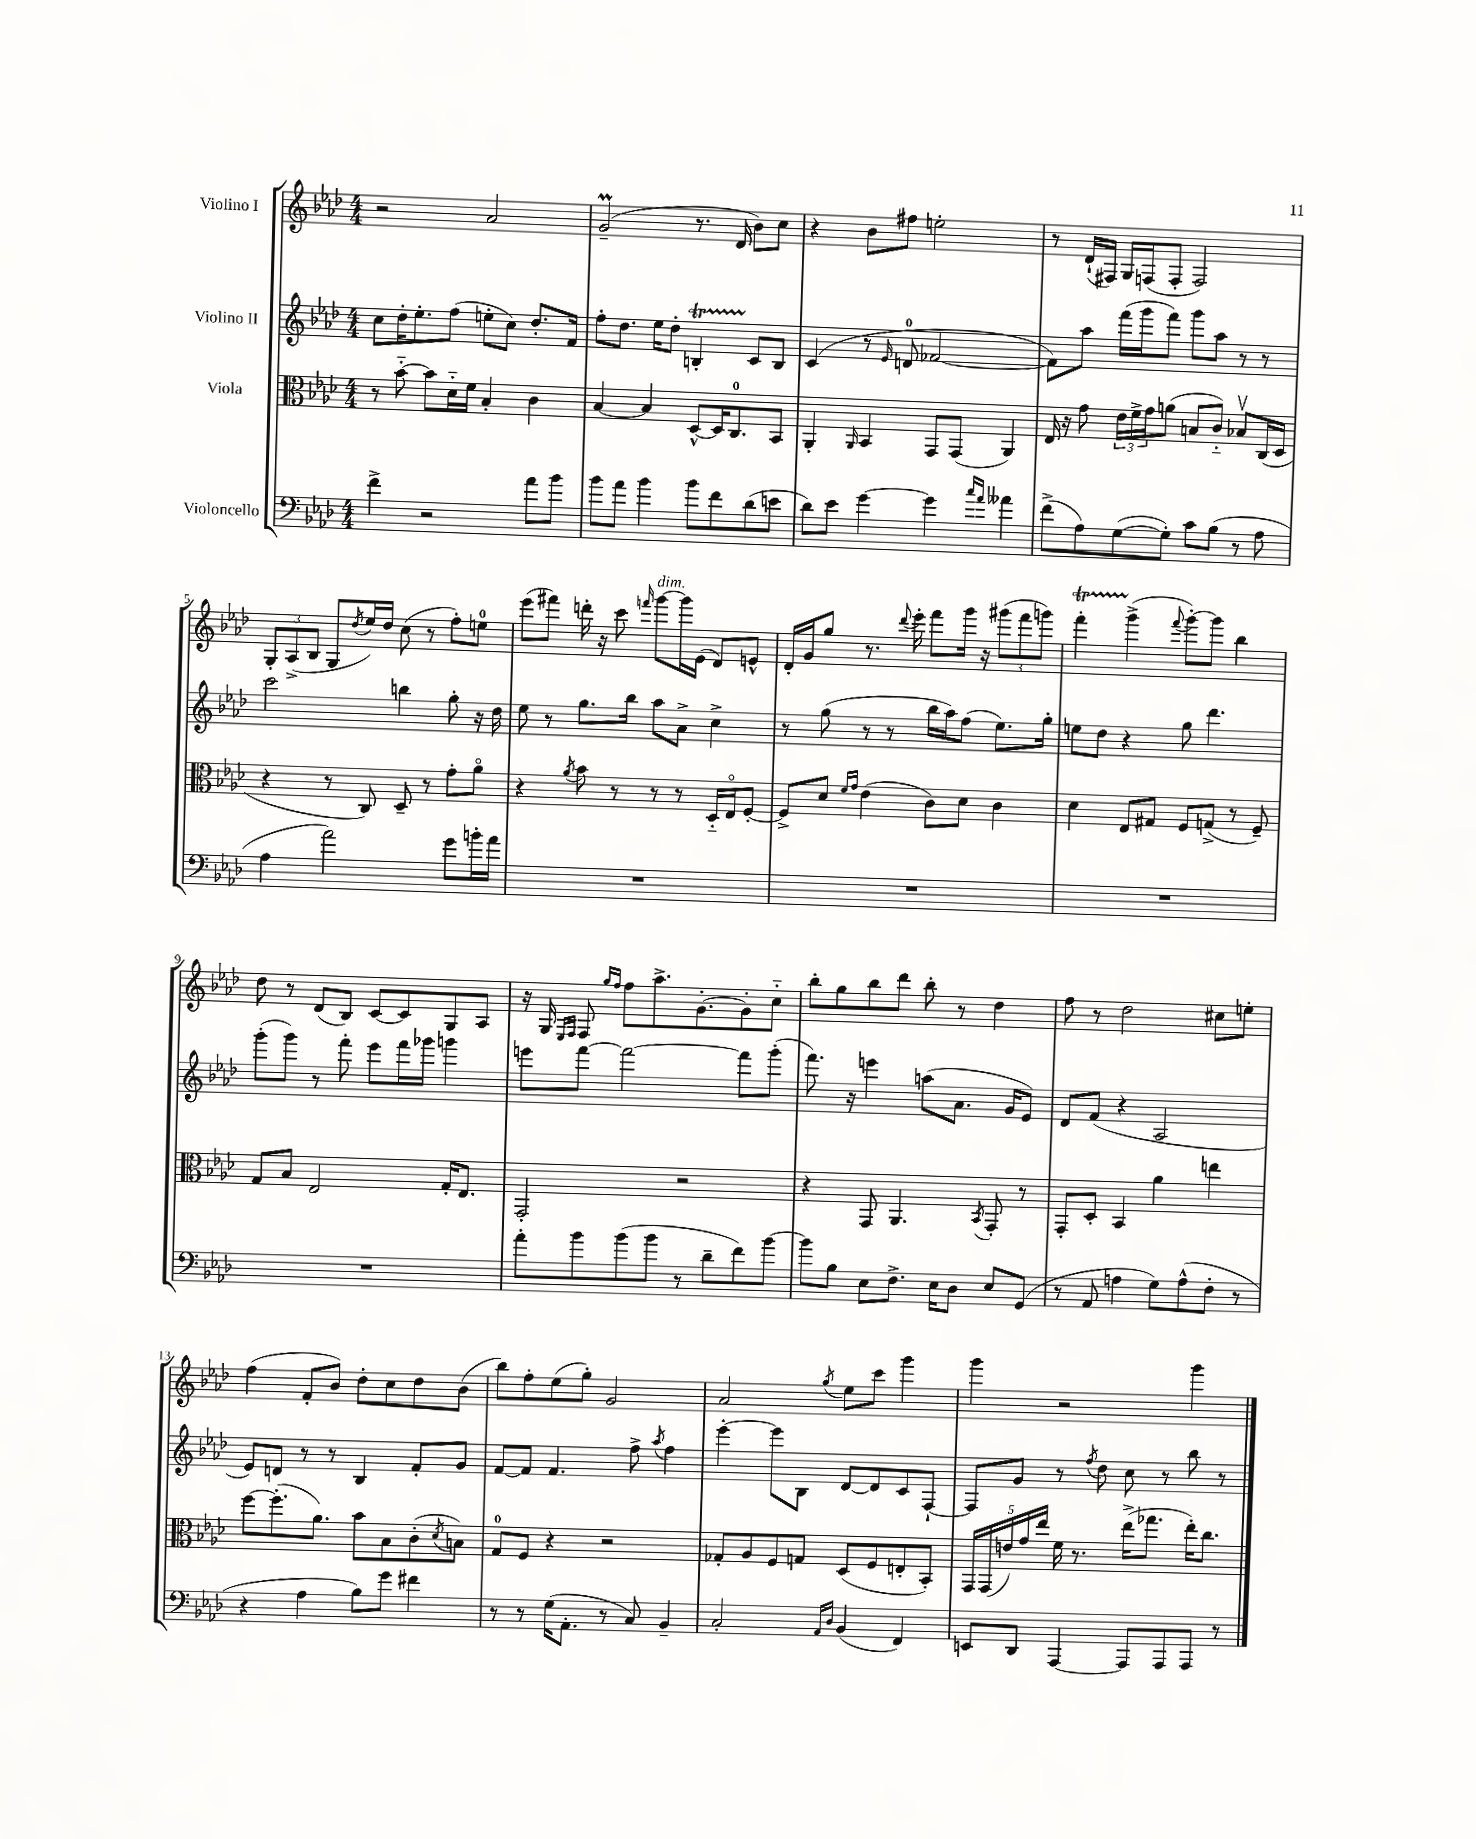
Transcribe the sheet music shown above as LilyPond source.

<<
\new StaffGroup <<
\new Staff = "s0" \with { instrumentName = "Violino I" } {
    \clef treble \key aes \major \numericTimeSignature \time 4/4
    r2 aes'2 |
    g'2--\prall( r8. des'16 bes'8) c''8 |
    r4 bes'8 fis''8 e''2-. |
    r8 des'16-!( fis16) g16 f16( f8-. f2) |
    \tuplet 3/2 { g8-. aes8->( bes8 } g8 \acciaccatura { des''8 } ees''16) des''16 c''8( r8 f''8-.) e''8-0 |
    ees'''8( fis'''8) d'''16-. r16 c'''8 \grace { f'''16 } g'''8~^\markup { \italic "dim." } g'''16 ees'16( des'8) e'8-^ |
    des'16-. g'16 g''8 r8. \appoggiatura { des'''8 } ees'''16-. f'''8 g'''16 r16 \tuplet 3/2 { gis'''8( f'''8 g'''8) } |
    f'''4-.\startTrillSpan g'''4->\stopTrillSpan( \appoggiatura { f'''8 } g'''8~-.) g'''8 bes''4 |
    des''8 r8 des'8( bes8) c'8~ c'8 g8 aes8 |
    r16 g16 \grace { ees16 f16 } f8 \grace { g''16 f''16 } f''8 aes''8.-> g'8.~-. g'8-. c''8-_ |
    bes''8-. g''8 bes''8 des'''8 bes''8-. r8 des''4 |
    f''8 r8 des''2 cis''8 e''8-. |
    f''4( f'8-. bes'8) des''8-. c''8 des''8 bes'8( |
    bes''8) f''8-. ees''8( g''8-.) g'2 |
    aes'2 \acciaccatura { g''8 } ees''8 c'''8 g'''4 |
    g'''4 r2 g'''4 \bar "|." |
}
\new Staff = "s1" \with { instrumentName = "Violino II" } {
    \clef treble \key aes \major \numericTimeSignature \time 4/4
    c''8 des''16-. ees''8.-. f''8( e''8-. c''8) des''8.-. f'16 |
    f''8-. des''8. ees''16 des''8-. b4-.\startTrillSpan c'8\stopTrillSpan b8 |
    c'4( r8 \grace { ees'16 } d'8-0 fes'2~ |
    fes'8) aes''8 f'''16( g'''16 f'''8) g'''8 aes''8 r8 r8 |
    c'''2 b''4 g''8-. r16 des''16 |
    ees''8 r8 g''8. bes''16 aes''8 aes'8-> c''4-> |
    r8 g''8( r8 r8 bes''16 aes''16) f''8( ees''8.) g''16-. |
    e''8 des''8 r4 g''8 des'''4. |
    g'''8-.( g'''8) r8 f'''8-. ees'''8 f'''16 ges'''16 g'''4 |
    e'''8 f'''8~ f'''2~ f'''8 g'''8-.( |
    f'''8.) r16 e'''4 a''8( aes'8. g'16 ees'8) |
    des'8 f'8( r4 aes2 |
    ees'8) d'8 r8 r8 bes4 f'8-. g'8 |
    f'8~ f'8 f'4. f''8-> \acciaccatura { aes''8 } f''4 |
    ees'''4~-. ees'''8 bes8 des'8~ des'8 c'8 f8~-! |
    f8 g'8 r8 \acciaccatura { f''8 } des''8 c''8 r8 bes''8 r8 \bar "|." |
}
\new Staff = "s2" \with { instrumentName = "Viola" } {
    \clef alto \key aes \major \numericTimeSignature \time 4/4
    r8 bes'8~-_ bes'8 des'16-_ f'16 bes4-. c'4 |
    bes4~ bes4 des8~-^ des16 c8.-0 bes,8 |
    aes,4-. \grace { aes,16 } bes,4 g,8 g,8( aes,4) |
    ees16 r16 g'8 \tuplet 3/2 { ees'16 f'16-> g'16 } a'8( b8 c'8-_) bes8\upbow c16( des16 |
    r4 r8 c8) des8-- r8 g'8-. aes'8\flageolet |
    r4 \acciaccatura { aes'8 } bes'8 r8 r8 r8 des16-_ ees16\flageolet f8~-. |
    f8-> des'8 \grace { f'16 g'16 } ees'4( c'8) des'8 c'4 |
    des'4 ees8 gis8 f8 g8->( r8 f8--) |
    g8 bes8 ees2 g16-. ees8. |
    g,2-. r2 |
    r4 g,8 aes,4. \acciaccatura { bes,8 } g,8-. r8 |
    g,8-. des8-. bes,4 aes'4 e''4 |
    f''8~ f''8.-.( aes'8.) bes'8 bes8 c'8-.( \acciaccatura { des'8 } b8) |
    g8-0 f8 r4 r2 |
    ges8-. aes8 f8 g8 des8( f8 e8-. bes,8-.) |
    \tuplet 5/4 { g,16 g,16( e'16) g'16 ees''16 } f'16 r8. ees''16->( ges''8. ees''16-.) c''8. \bar "|." |
}
\new Staff = "s3" \with { instrumentName = "Violoncello" } {
    \clef bass \key aes \major \numericTimeSignature \time 4/4
    f'4-> r2 aes'8 bes'8 |
    bes'8 aes'8 bes'4 bes'8 f'8 des'8( e'8 |
    des'8) ees'8 g'4~ g'4 \grace { c''16 aes'16 } aeses'4 |
    f'8->( aes8) g8~( g8-.) c'8 bes8( r8 aes8 |
    aes4 aes'2) g'8 b'16-. aes'16 |
    R1 |
    R1 |
    R1 |
    R1 |
    aes'8-. bes'8 bes'8( bes'8 r8 des'8-- f'8) bes'8~ |
    bes'8 bes8 ees8 f8.-> ees16 des8 ees8 g,8( |
    r8 aes,8 a4 g8) a8-^( f8-. r8 |
    r4 aes4 bes8) g'8 fis'4 |
    r8 r8 g16( aes,8.-. r8 c8) bes,4-- |
    c2-. \grace { aes,16 des16 } bes,4( f,4) |
    e,8 des,8 aes,,4~ aes,,8 aes,,8 aes,,8 r8 \bar "|." |
}
>>
>>
